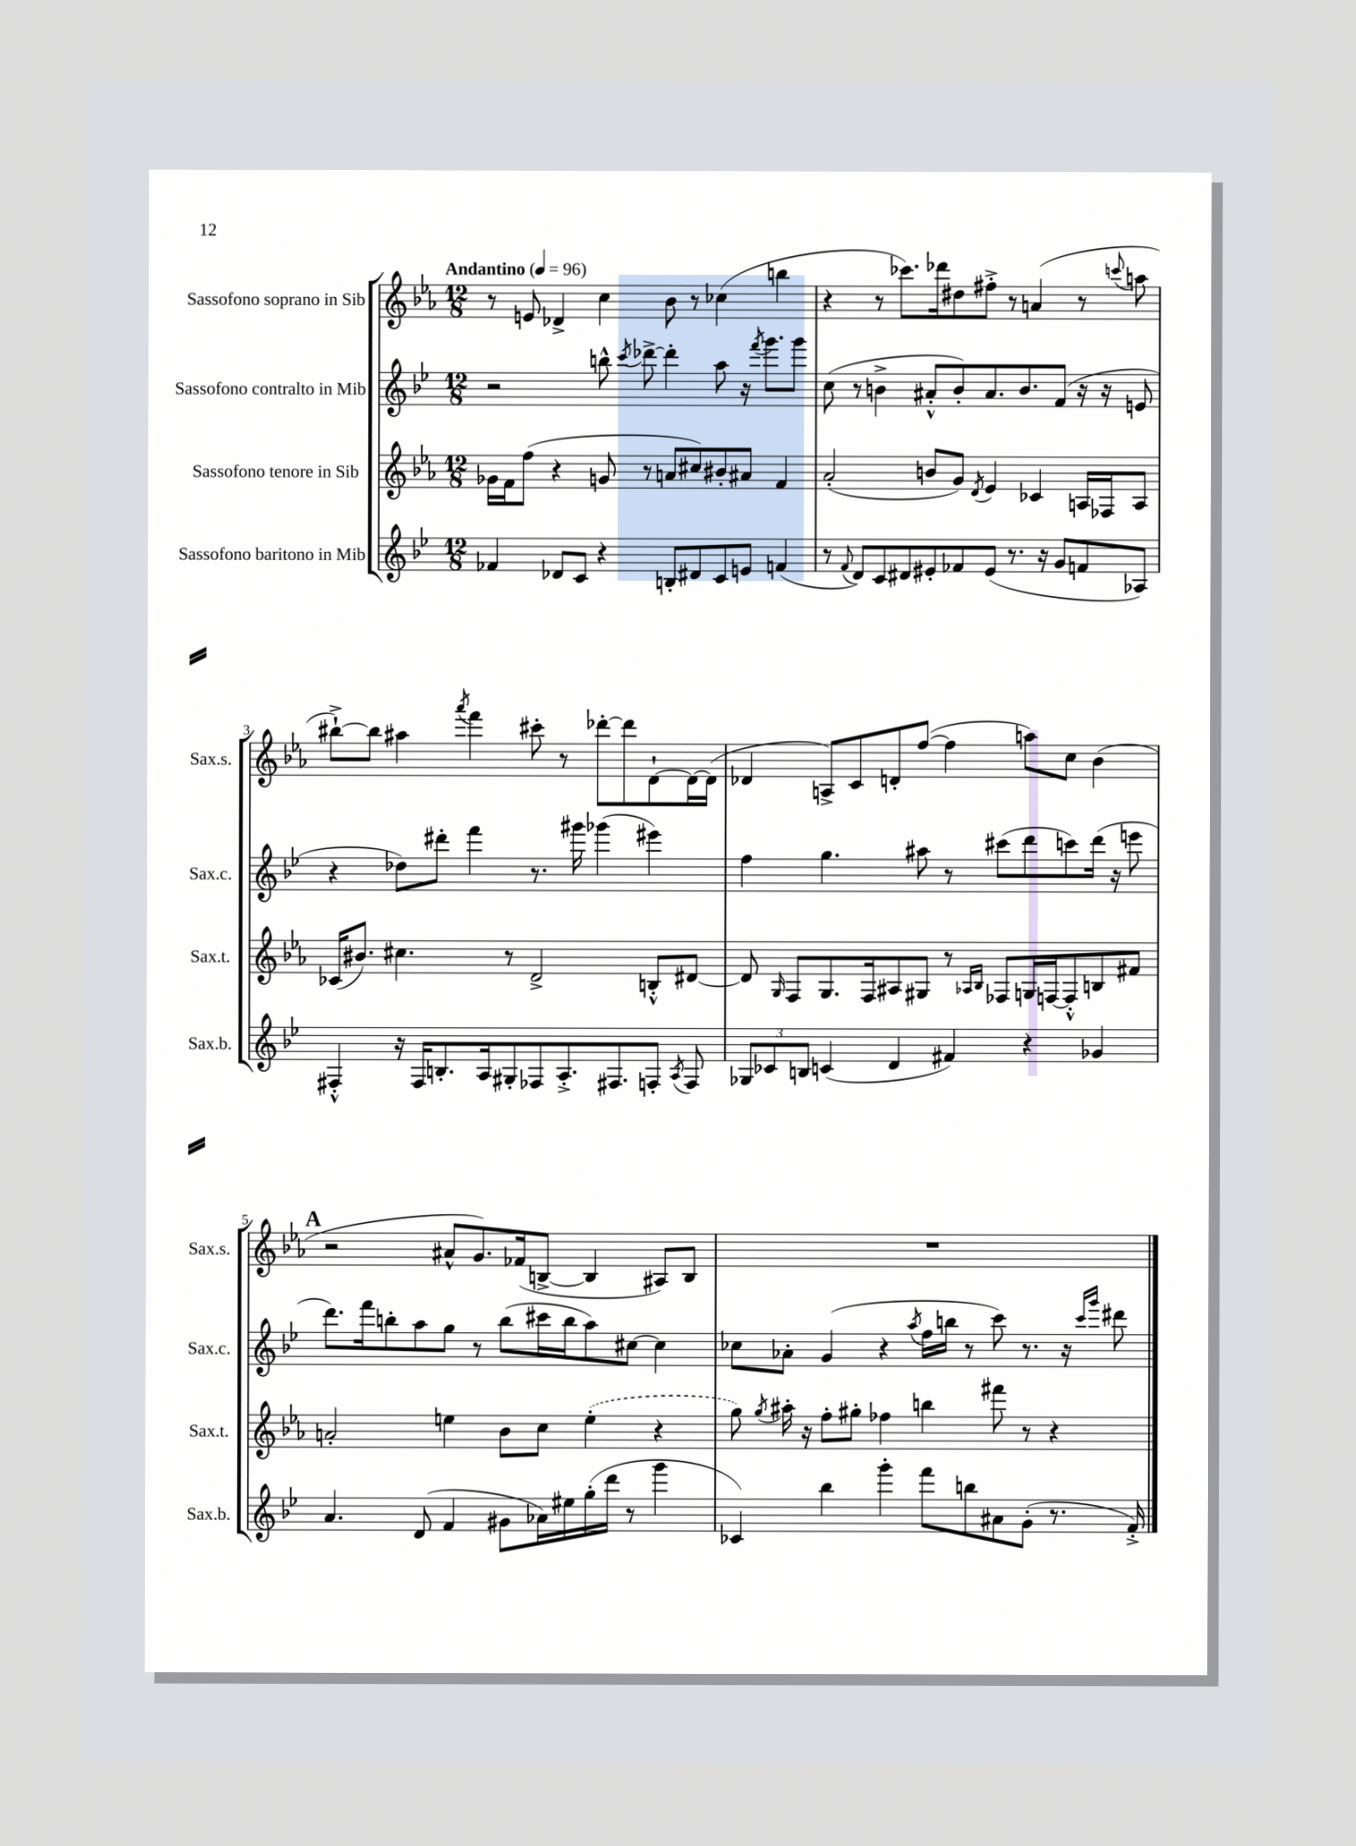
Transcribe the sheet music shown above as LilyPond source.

<<
\new StaffGroup <<
\new Staff = "s0" \with { instrumentName = "Sassofono soprano in Sib" shortInstrumentName = "Sax.s." } {
    \clef treble \key ees \major \numericTimeSignature \time 12/8 \tempo "Andantino" 4 = 96
    \autoBeamOff r8 e'8 des'4-> c''4 bes'8 r8 ces''4( b''4 |
    r4 r8 ces'''8.[) des'''16 dis''8 fis''8]-.-> r8 a'4( r8 \appoggiatura { c'''8 } a''8 |
    bis''8[~-!->) bis''8] ais''4 \acciaccatura { aes'''8 } f'''4 cis'''8-. r8 des'''8[~-. des'''8 d'8~-! d'16~ d'16]( |
    des'4 a8[->) c'8 d'8-. f''8]~( f''4 a''8[) c''8] bes'4( |
    \mark \markup { \bold "A" } r2 ais'8[-^ g'8.) fes'16( b8]~-> b4 ais8[) b8] |
    R1. \bar "|." |
}
\new Staff = "s1" \with { instrumentName = "Sassofono contralto in Mib" shortInstrumentName = "Sax.c." } {
    \clef treble \key bes \major \numericTimeSignature \time 12/8
    \autoBeamOff r2 b''8-^ \acciaccatura { c'''8 } des'''8~-> des'''4-. a''8 r16 \acciaccatura { f'''8 } g'''8.[ g'''8] |
    c''8( r8 b'4-> ais'8[-.-^ b'8-.) ais'8. b'8. f'8]( r16 r16 e'8 |
    r4 des''8[) dis'''8]-. f'''4 r8. gis'''16 ges'''4( eis'''4) |
    f''4 g''4. ais''8 r8 cis'''8[( d'''8 c'''8) d'''16]( r16 e'''8 |
    \mark \markup { \bold "A" } d'''8.[) f'''16 b''8-. a''8 g''8] r8 b''8[( cis'''16 b''16 a''8) cis''8]~ cis''4 |
    ces''8[ aes'8]-. g'4( r4 \acciaccatura { a''8 } f''16[ b''16] r8 c'''8) r8. r16 \grace { c'''16[ g'''16] } dis'''8 \bar "|." |
}
\new Staff = "s2" \with { instrumentName = "Sassofono tenore in Sib" shortInstrumentName = "Sax.t." } {
    \clef treble \key ees \major \numericTimeSignature \time 12/8
    \autoBeamOff ges'16[ f'16 f''8]( r4 g'8 r8 a'8[ cis''8) bis'8-. ais'8] f'4 |
    aes'2-.( b'8[ g'8]) \acciaccatura { d'8 } ees'4 ces'4 a16[ fes16 a8] |
    ces'16[( bis'8.]) cis''4. r8 d'2-> b8[-.-^ dis'8]~ |
    dis'8 \grace { g16 } f8[ g8. f16 ais8 gis8] r8 \grace { aes16[ bes16] } fes8[ g16 f16~ f8-.-^ b8 fis'8] |
    \mark \markup { \bold "A" } a'2-. e''4 bes'8[ c''8] \once \slurDashed e''4-.( r4 |
    g''8) \acciaccatura { g''8 } ais''16-. r16 f''8[-. gis''8]-. fes''4 b''4 fis'''8 r8 r4 \bar "|." |
}
\new Staff = "s3" \with { instrumentName = "Sassofono baritono in Mib" shortInstrumentName = "Sax.b." } {
    \clef treble \key bes \major \numericTimeSignature \time 12/8
    \autoBeamOff fes'4 des'8[ c'8] r4 b8[-. dis'8 c'8 e'8] f'4( |
    r8 \appoggiatura { f'8 } d'8[) c'8 dis'8 eis'8-. fes'8 eis'8]( r8. r16 g'8[ f'8 aes8]) |
    fis4-.-^ r16 fis16[ b8.-. a16 gis8-. fes8 a8.-.-> fis8. f8]-. \acciaccatura { a8 } f8 |
    \tuplet 3/2 { ges8[ ces'8 b8] } c'4( d'4 fis'4) r4 ges'4 |
    \mark \markup { \bold "A" } a'4. d'8( f'4 gis'8[ aes'16) eis''16 g''16-.( d'''16] r8 g'''4 |
    ces'4) bes''4 g'''4-. f'''8[ b''8 ais'8 g'8]-.( r8. f'16-.->) \bar "|." |
}
>>
>>
